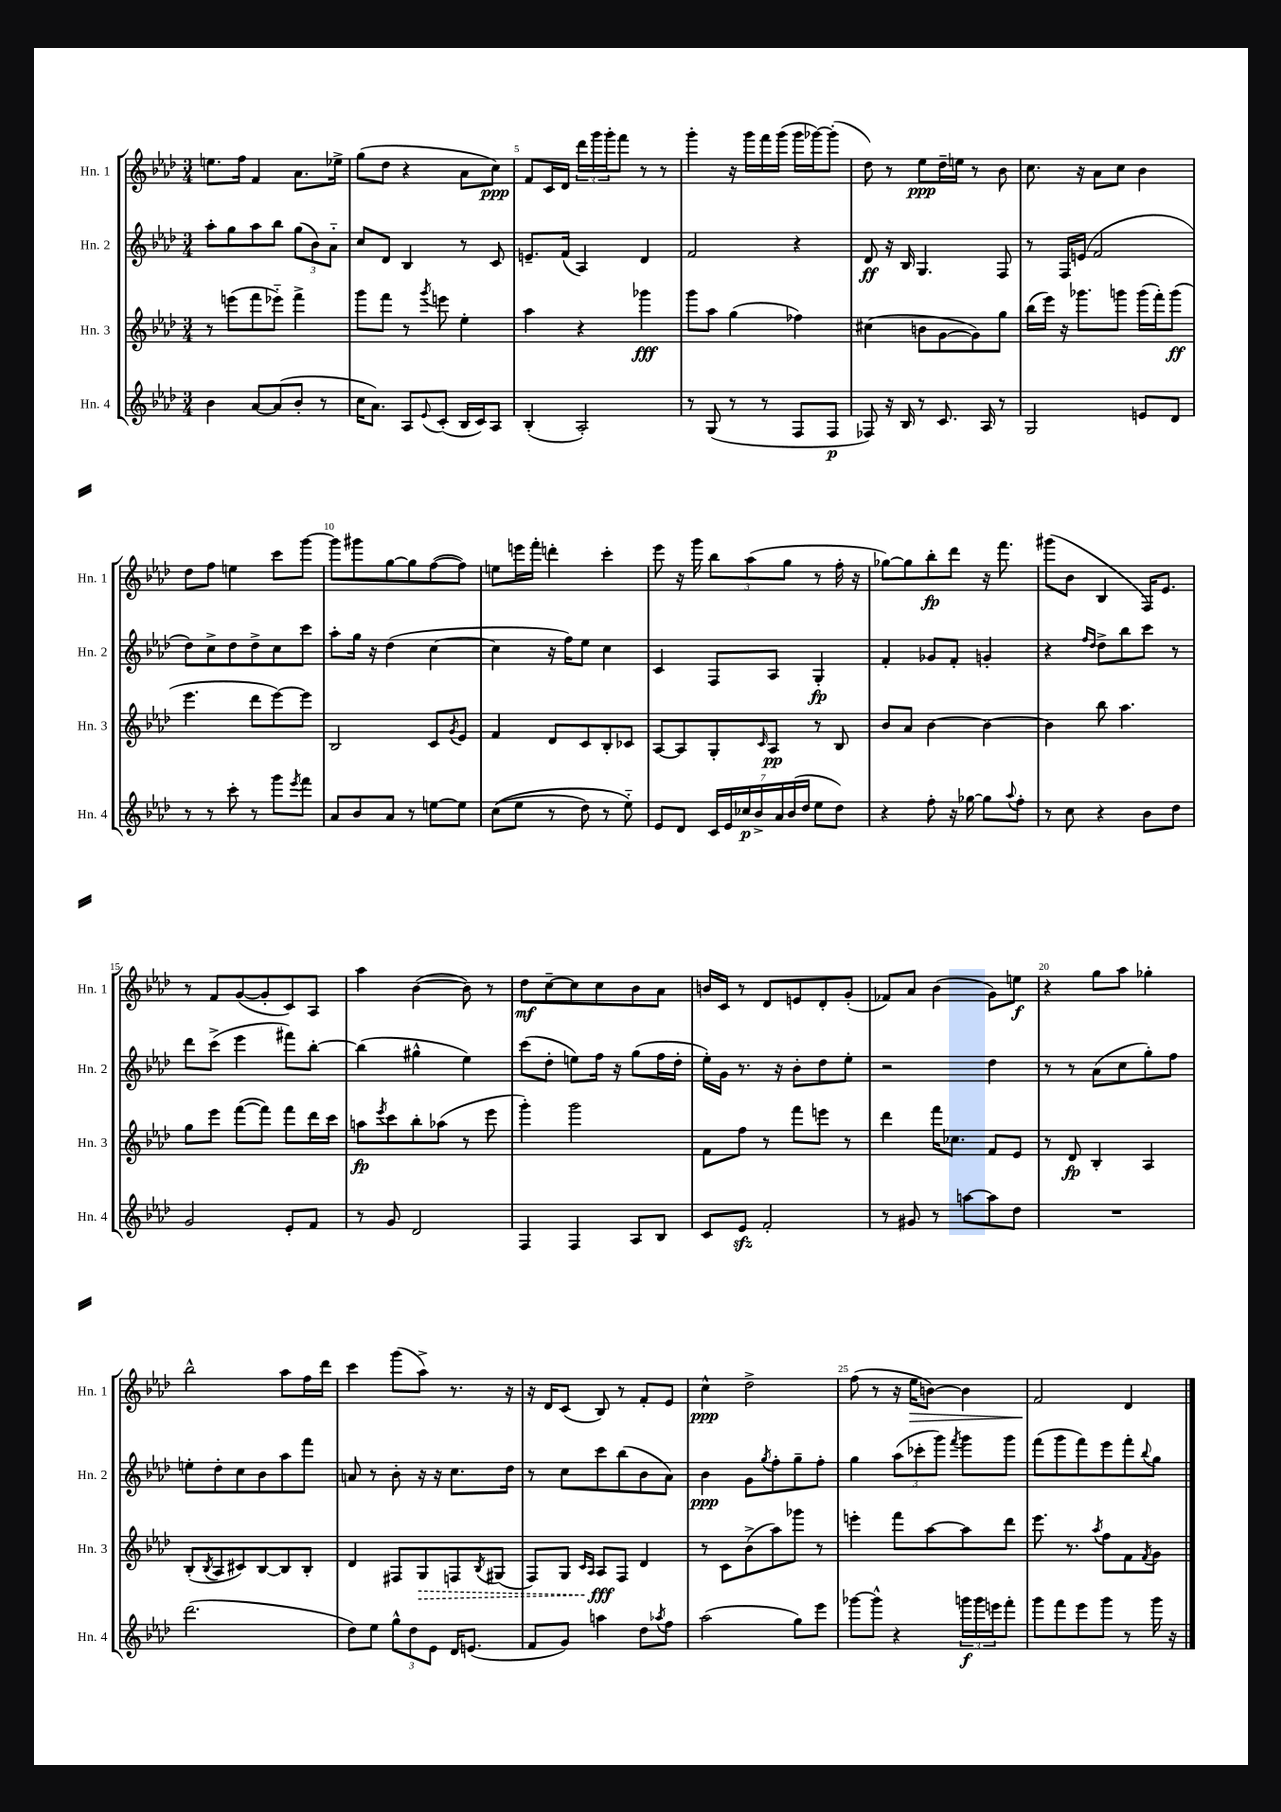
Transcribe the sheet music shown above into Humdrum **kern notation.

**kern	**kern	**kern	**kern
*staff4	*staff3	*staff2	*staff1
*clefG2	*clefG2	*clefG2	*clefG2
*k[b-e-a-d-]	*k[b-e-a-d-]	*k[b-e-a-d-]	*k[b-e-a-d-]
*M3/4	*M3/4	*M3/4	*M3/4
4b-	8r	8aa-'	8.ee
.	(8eee	8gg	.
.	.	.	16ff
[8a-	8fff	8aa-	4f
(8a-]	8eee-'~)	8bb-	.
8b-'	4fff^	(12gg	8.a-
.	.	12b-)	.
8r	.	.	.
.	.	12a-'~	.
.	.	.	16ee-^
=	=	=	=
16cc	8ggg	8cc	(8gg
8.a-)	.	.	.
.	8fff	8d-	8dd-
8A-	8r	4B-	4r
8qqe-	8qggg	.	.
(8c'	8eee	.	.
16B-	4ee-'	8r	8a-
16c)	.	.	.
8A-	.	8c	8cc)
=	=	=	=
(4B-'	4aa-	8.e~	8f
.	.	.	16c
.	.	(16f	16d-
2A-')	4r	4A-)	24ddd-
.	.	.	24ggg
.	.	.	24ggg'
.	.	.	8fff
.	4ggg-	4d-	8r
.	.	.	8r
=	=	=	=
8r	8ggg	2f	4ggg'
(8G	8aa-	.	.
8r	(4gg	.	16r
.	.	.	16ggg
8r	.	.	16fff
.	.	.	(16ggg
8F	4ff-)	4r	16ggg
.	.	.	[16ggg-)
8F	.	.	(8ggg-']
=	=	=	=
8F-)	(4cc#	8d-	8dd-)
16r	.	16r	8r
16B-	.	16B-	.
8r	8b	4.G	8ee-
8.c	[8g	.	16dd-~
.	.	.	16ee
.	8g])	.	8r
16A-	.	.	.
8r	8gg	8F	8b-
=	=	=	=
2G	(16bb-	8r	8.cc
.	16eee-)	.	.
.	16r	16F	.
.	8.ggg-	(16e	16r
.	.	2f	8a-
.	8ggg	.	8cc
8e	(16ggg	.	4b-
.	16fff')	.	.
8d-	(8ggg	.	.
=	=	=	=
8r	4.eee-	8dd-)	8dd-
8r	.	8cc^	8ff
8ccc'	.	8dd-	4ee
8r	8ddd-	8dd-^	.
8ggg	[8eee-)	8cc	8ccc
8qeee-	.	.	.
8fff	8eee-]	8ccc	[8ggg
=	=	=	=
8a-	2B-	8aa-'	8ggg]
8b-	.	16gg	8ggg#
.	.	16r	.
8a-	.	(4dd-	[8gg
8r	.	.	8gg]
[8ee	8c	[4cc	([8ff
.	8qg	.	.
8ee]	8e-	.	8ff])
=	=	=	=
&((8cc	4f	4cc]	8ee
8ee-	.	.	16eee
.	.	.	16fff'
8r	8d-	16r	4ddd'
.	.	16ff)	.
8dd-)	8c	8ee-	.
8r	8B-'	4cc	4ccc'
8ee-'~&)	8c-	.	.
=	=	=	=
8e-	[8A-	4c	8eee-
8d-	8A-]	.	16r
.	.	.	16ggg
28c	8G'	8F	12bb-
28e-	.	.	.
28cc-	.	.	.
.	.	.	(12aa-
28b-^	.	.	.
.	16qqc	.	.
.	8A-	8A-	.
28a-	.	.	.
.	.	.	12gg
(28b-	.	.	.
28dd-	.	.	.
8ee-	8r	4G'	8r
8dd-)	8B-	.	16ff'
.	.	.	16r
=	=	=	=
4r	8b-	4f'	[8gg-)
.	8a-	.	8gg-]
8ff'	[4b-	8g-	8bb-'
16r	.	8f'	8ddd-
[16gg-	.	.	.
8gg-]	4b-_	4g'	16r
.	.	.	8.fff
8qqaa-	.	.	.
8ff'	.	.	.
=	=	=	=
8r	4b-]	4r	(8ggg#
8cc	.	.	8b-
.	.	16qqff	.
.	.	16qqdd-	.
4r	8bb-	8dd-^	4B-
.	4.aa-	8bb-	.
8b-	.	8ccc	16F)
.	.	.	8.e-
8dd-	.	8r	.
=	=	=	=
2g	8gg	8ddd-	8r
.	8eee-	(8ccc^	8f
.	([8fff	4eee-	([8g
.	8fff])	.	8g']
8e-'	8fff	8fff#)	8c)
8f	16ddd-	[8bb-'	8A-
.	16ccc	.	.
=	=	=	=
8r	8aa	(4bb-]	4aa-
.	8qeee-	.	.
8g	8ccc	.	.
2d-	8bb-'	4gg#^^	([4b-
.	(8aa-	.	.
.	8r	4ee-)	8b-])
.	8eee-	.	8r
=	=	=	=
4F	4ggg')	(8ccc	8dd-
.	.	8dd-'	[8cc~
4F	2ggg	8ee)	8cc]
.	.	16ff	8cc
.	.	16r	.
8A-	.	(8gg	8b-
8B-	.	16ff	8a-
.	.	16dd-'	.
=	=	=	=
8c	8f	16ee-')	16b
.	.	16g	16c
8e-	8ff	8.r	8r
2f'	8r	.	8d-
.	.	16r	.
.	8fff	8b-'	8e
.	8eee	8dd-	8d-'
.	8r	8ee-'	(8g'
=	=	=	=
8r	4ddd-	2r	8f-)
8g#	.	.	8a-
8r	16fff	.	(4b-
.	8.cc-	.	.
[8aa	.	.	.
8aa]	8f	4dd-	8g)
8dd-	8e-	.	8ee
=	=	=	=
2.r	8r	8r	4r
.	8d-	8r	.
.	4B-'	(8a-	8gg
.	.	8cc	8aa-
.	4A-	8gg')	4gg-'
.	.	8ff	.
=	=	=	=
(2.ddd-	(8B-'	8ee'	2bb-^^
.	8qB-	.	.
.	8A-	8dd-'	.
.	8c#)	8cc	.
.	[8B-	8b-	.
.	8B-]	8aa-	8aa-
.	8B-'	8fff	16ff
.	.	.	16ddd-
=	=	=	=
8dd-)	4d-	8a	4ccc
8ee-	.	8r	.
12gg^^	8F#	8b-'	(8ggg
12dd-	.	.	.
.	8G	16r	8aa-^)
12e-	.	.	.
.	.	16r	.
16d-	8F	8.cc	8.r
(8.e	.	.	.
.	8qB-	.	.
.	(8G#	.	.
.	.	16dd-	16r
=	=	=	=
8f	8F)	8r	16r
.	.	.	16d-
8g)	8G	8cc	(8c
.	16qqc	.	.
.	16qqA-	.	.
4aa	8A-	8ccc	8B-)
.	8F	(8bb-	8r
8dd-	4d-	8b-	8f'
8qaa-	.	.	.
8ff	.	8a-)	8e-
=	=	=	=
(2aa-	8r	4b-	4cc^^
.	8c	.	.
.	(8b-^	8g	2dd-^
.	.	8qgg	.
.	8aa-)	8ff'	.
8gg)	8ggg-	8gg~	.
8eee-	8r	8ff'	.
=	=	=	=
[8ggg-	4eee'	4gg	(8ff
8ggg-^^]	.	.	8r
4r	8fff	(12aa-	16r
.	.	.	16ee-
.	.	12ccc-'	.
.	[8aa-	.	[8b)
.	.	12ggg)	.
.	.	8qfff	.
24ggg	8aa-]	8ggg	4b]
24ggg	.	.	.
24eee	.	.	.
8fff'	8ddd-	8ggg	.
=	=	=	=
8ggg	8.eee-	(8fff	2f
8fff	.	8ggg	.
.	8.r	.	.
8eee-	.	8fff)	.
.	8qaa-	.	.
8ggg	8ff	8eee-	.
8r	8f	8fff'	4d-
.	8qf	8qqbb-	.
16ggg	8g	8gg	.
16r	.	.	.
==	==	==	==
*-	*-	*-	*-
